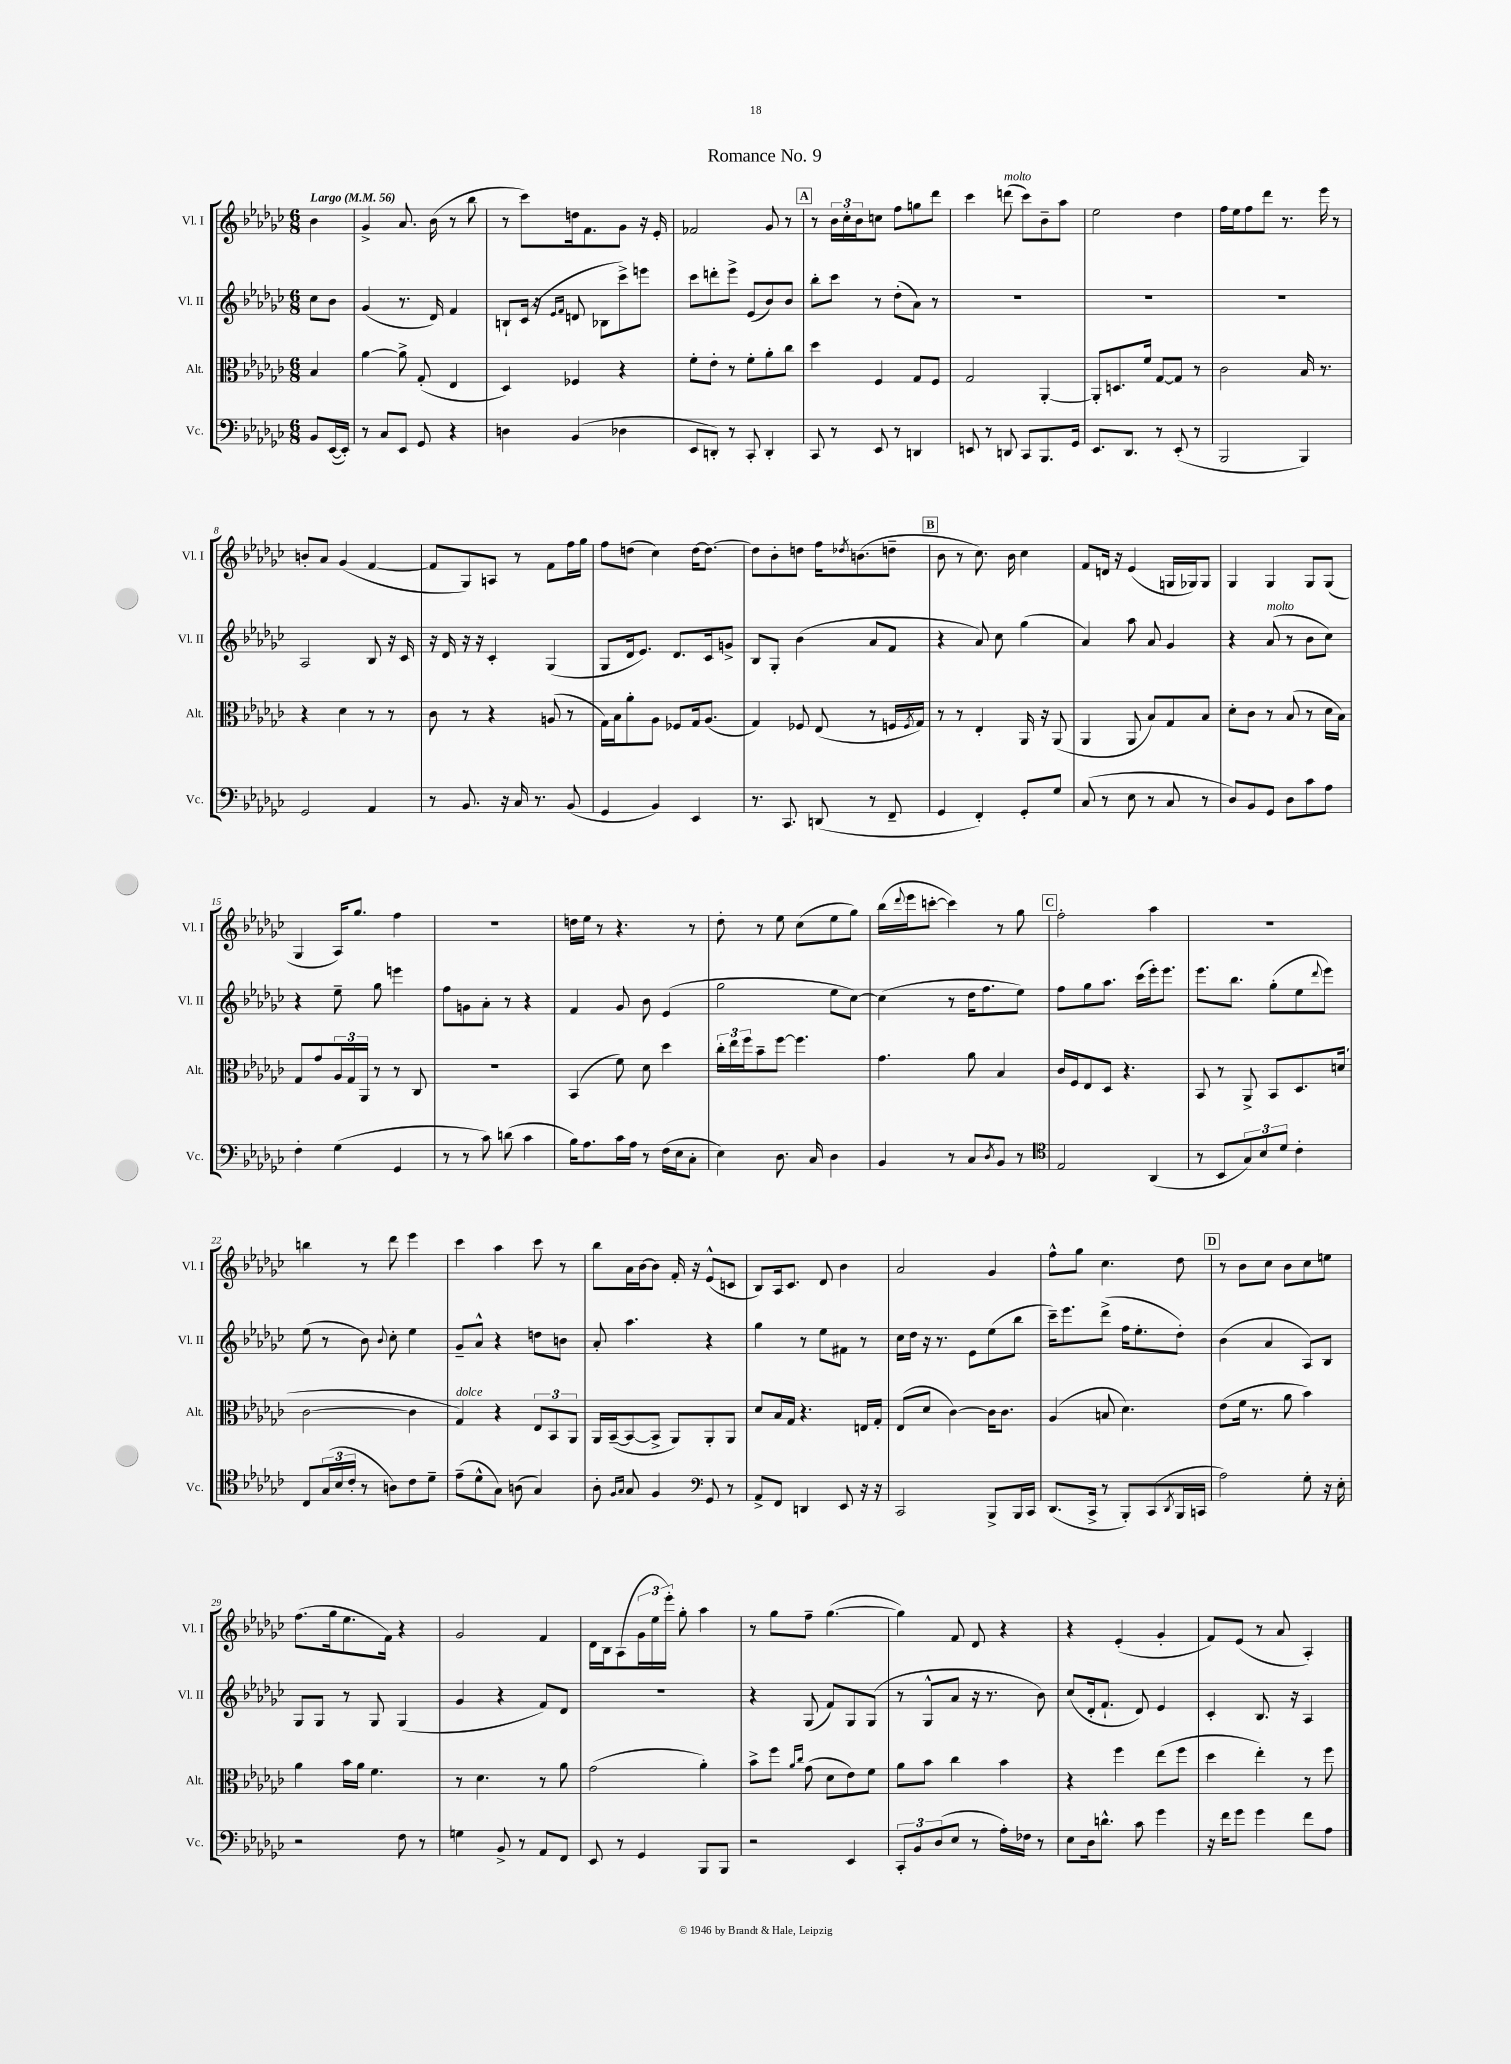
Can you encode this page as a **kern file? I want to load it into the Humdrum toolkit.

**kern	**kern	**kern	**kern
*part4	*part3	*part2	*part1
*staff4	*staff3	*staff2	*staff1
*I"Vc.	*I"Alt.	*I"Vl. II	*I"Vl. I
*I'Vc.	*I'Alt.	*I'Vl. II	*I'Vl. I
*clefF4	*clefC3	*clefG2	*clefG2
*k[b-e-a-d-g-c-]	*k[b-e-a-d-g-c-]	*k[b-e-a-d-g-c-]	*k[b-e-a-d-g-c-]
*M6/8	*M6/8	*M6/8	*M6/8
*MM56	*MM56	*MM56	*MM56
=	=	=	=
!	!	!	!LO:TX:a:B:t=Largo
8BB-/L	4B-/	8cc-\L	4b-\
([16EE-/L	.	8b-\J	.
16EE-'/JJ])	.	.	.
=1	=1	=1	=1
8r	[4a-\	(4g-/	4g-^/
8C-/L	.	.	.
8EE-/J	8a-^\]	8.r	8.a-/
8GG-/	(8G-'/	.	.
.	.	16d-/)	(16b-\
4r	4E-/	4f/	8r
.	.	.	8bb-\
=2	=2	=2	=2
4Dn\	4D-/)	8Bn`/L	8r
.	.	(16c-/Jk	8ccc-\L)
.	.	16r	.
.	.	16qqe-/LL	.
.	.	16qqf/JJ	.
(4BB-/	4F-X/	8dn/	16ddn\k
.	.	.	8.f\
.	.	8B-X\L	.
4D-X\	4r	8ccc-^\)	8g-\J
.	.	8eeen\J	16r
.	.	.	16e-'/
=3	=3	=3	=3
8EE-/L	8f'\L	8ccc-\L	2f-X/
8DDn'/J)	8e-'\J	8dddn'\	.
8r	8r	8eee-^\J	.
8CC-'/	8f'\L	(8e-/L	.
4DD'/	8a-'\	8b-/)	8g-/
.	8cc-\J	8b-/J	8r
!!LO:REH:place=s1:t=A
=4	=4	=4	=4
8CC-/	4dd-\	8bb-'\L	8r
8r	.	8ccc-\J	24b-\LL
.	.	.	24cc-'\
.	.	.	24b-\J
8EE-/	4F/	8r	8ccn\J
8r	.	(8dd-'\L	8ff\L
4DDn/	8G-/L	8a-\J)	8ggn\
.	8F/J	8r	8ddd-\J
=5	=5	=5	=5
8EEn/	2G-/	2.r	4ccc-\
8r	.	.	.
!	!	!	!LO:TX:a:i:t=molto
8DDn/	.	.	(8dddn\
8CC-/L	.	.	8ccc-\L)
8.BBB-/	[4AA-'/	.	8b-~\
.	.	.	8aa-\J
16GG-/Jk	.	.	.
=6	=6	=6	=6
8.EE-/L	8AA-'/L]	2.r	2ee-\
.	8.Dn/	.	.
8.DD-/J	.	.	.
.	16f/Jk	.	.
8r	[8G-/L	.	.
(8EE-'/	8G-/J]	.	4dd-\
8r	8r	.	.
=7	=7	=7	=7
2BBB-/	2c-\	2.r	16ff\LL
.	.	.	16ee-\J
.	.	.	8ff\
.	.	.	8ddd-\J
.	.	.	8.r
4BBB-/)	16B-/	.	.
.	8.r	.	16eee-\
.	.	.	8r
!!LO:LB:g=z
=8	=8	=8	=8
2GG-/	4r	2A-/	8bn'/L
.	.	.	8a-/J
.	4d-\	.	(4g-/
4AA-/	8r	8B-/	[4f/
.	8r	16r	.
.	.	16c-/	.
=9	=9	=9	=9
8r	8c-\	16r	8f/L]
.	.	16d-/	.
8.BB-/	8r	16r	8G-/)
.	.	16r	.
.	4r	4c-'/	8An/J
16r	.	.	.
16C-/	.	.	8r
8.r	.	.	.
.	(8An/	(4G-/	8f\L
(8BB-/	8r	.	16ff\L
.	.	.	16gg-\JJ
=10	=10	=10	=10
4GG-/	16G-\LL)	8G-/L	8ff\L
.	16B-\J	.	.
.	8a-'\	16d-/k	(8ddn\J
.	.	8.e-/J)	.
4BB-/)	8A-\J	.	4cc-\)
.	8F-X/L	8.d-/L	.
4EE-/	16G-/k	.	[16dd\KL
.	(8.A-/J	16c-/k	8.dd\J_
.	.	8gn^/J	.
=11	=11	=11	=11
8.r	4G-/)	8B-/L	8dd\L]
.	.	8G-'/J	8b-'\
8.CC-/	.	.	.
.	8F-X/	(4b-\	8ddn\J
(8DDn/	(8E-/	.	16ff\KL
.	.	.	8qdd-X/
.	.	.	(8.bn\
8r	8r	8a-/L	.
8FF~/	16Fn/LL	8f/J	8ddn~\J
.	8qF/	.	.
.	16G-/JJ)	.	.
!!LO:REH:place=s1:t=B
=12	=12	=12	=12
4GG-/	8r	4r	8b-\
.	8r	.	8r
4FF'/)	4E-'/	8a-/)	8.cc-\)
.	.	8cc-\	.
.	.	.	16b-\
8GG-'/L	16AA-/	(4gg-\	4cc-\
.	16r	.	.
8G-/J	(8AA-/	.	.
=13	=13	=13	=13
(8C-/	4AA-/	4a-/)	8f/L
8r	.	.	16dn/Jk
.	.	.	16r
8E-\	8AA-/	8aa-\	(4e-/
8r	8B-/L)	8a-/	.
8C-/	8G-/	4g-/	16Gn/LL
.	.	.	16G-X/J)
8r	8B-/J	.	8G-/J
=14	=14	=14	=14
8D-/L)	8d-'\L	4r	4G-/
8BB-/	8c-\J	.	.
!	!	!LO:TX:a:i:t=molto	!
8GG-/J	8r	(8a-/	4G-/
8D-\L	(8B-/	8r	.
8c-\	8r	8b-\L	8G-/L
8A-\J	16d-\LL	8cc-\J)	(8G-/J
.	16B-\JJ)	.	.
!!LO:LB:g=z
=15	=15	=15	=15
4F'\	8G-/L	4r	4G-/
.	8g-/	.	.
(4G-\	24A-/L	8ee-~\	16A-/KL)
.	24G-/	.	.
.	.	.	8.gg-/J
.	24AA-/JJ	.	.
.	8r	8gg-\	.
4GG-/	8r	4eeen\	4ff\
.	8C-/	.	.
=16	=16	=16	=16
8r	2.r	8ff\L	2.r
8r	.	8gn\	.
8c-\)	.	8a-'\J	.
(8dn\	.	8r	.
4c-\	.	4r	.
=17	=17	=17	=17
16B-\KL)	(4BB-/	4f/	16ddn\LL
8.A-\	.	.	16ee-\JJ
.	.	.	8r
16c-\L	8f\)	8g-/	4.r
16A-\JJ	.	.	.
8r	8d-\	8b-\	.
(16F\LL	4dd-\	(4e-/	.
16E-\J	.	.	.
8C-'\J	.	.	8r
=18	=18	=18	=18
4E-\)	24cc-'\LL	2gg-\	8dd-'\
.	24ee-\	.	.
.	24ff\J	.	.
.	8b-~\	.	8r
8.D-\	[8ff\J	.	8ee-\
.	4.ff\]	.	(8cc-\L
16C-/	.	.	.
4D-\	.	8ee-\L	8ee-\
.	.	[8cc-\J)	8gg-\J)
=19	=19	=19	=19
4BB-/	4.g-\	(4cc-\]	(16bb-\LL
.	.	.	8qqddd-/
.	.	.	16eee-\J
.	.	.	[8cccn'\J
8r	.	8r	4ccc\])
8C-/L	8a-\	16dd-\KL	.
.	.	8.ff\	.
8qD-/	.	.	.
8BB-/J	4B-/	.	8r
8r	.	8ee-\J)	8gg-\
!!LO:REH:place=s1:t=C
=20	=20	=20	=20
*clefC4	*	*	*
2E-/	16c-/LL	8ff\L	2ff'\
.	16F/J	.	.
.	8E-/	8gg-\	.
.	8D-/J	8.aa-\J	.
.	4.r	.	.
.	.	(16ccc-\LL	.
(4AA-/	.	16eee-'\J)	4aa-\
.	.	8.eee-\J	.
=21	=21	=21	=21
8r	8BB-/	8.eee-\L	2.r
8BB-/L	8r	.	.
.	.	8.bb-\J	.
12G-/)	8AA-^/	.	.
12B-/	.	.	.
.	8BB-/L	(8gg-'\L	.
12d-/J	.	.	.
4c-'\	8.D-/	8ee-\	.
.	.	8qqddd-/	.
.	.	8eee-\J)	.
.	(16dn/Jk	.	.
!!LO:LB:g=z
=22	=22	=22	=22
8C-/L	[2c-\	(8ee-\	4bbn\
(24G-/L	.	8r	.
24B-/	.	.	.
24c-'/JJ	.	.	.
8r	.	8b-\)	8r
.	.	8qqb-/	.
8An\L)	.	8cc-'\	8ddd-\
8c-\	4c-\]	4ee-\	4eee-\
8d-~\J	.	.	.
=23	=23	=23	=23
!	!LO:TX:a:i:t=dolce	!	!
(8e-~\L	4G-/)	8g-~/L	4ccc-\
8d-^^\	.	8a-^^/J	.
8G-\J)	4r	4r	4aa-\
(8An\	.	.	.
4G-/)	12E-/L	8ddn\L	8ccc-\
.	12BB-/	.	.
.	.	8bn\J	8r
.	12AA-/J	.	.
=24	=24	=24	=24
8A-'\	16AA-/LL	8a-'/	8bb-\L
.	([16BB-~/J	.	.
16qqF/LL	.	.	.
16qqG-/JJ	.	.	.
8G-/	8BB-/_	4.aa-\	16a-\L
.	.	.	[16b-\J
4F/	8BB-^/J]	.	8b-\J]
.	8AA-/L)	.	16f'/
.	.	.	16r
*clefF4	*	*	*
8GG-/	8AA-'/	4r	(8e-^^/L
8r	8AA-/J	.	8cn/J
=25	=25	=25	=25
8AA-^/L	8d-/L	4gg-\	8B-/L)
8FF/J	16B-/L	.	16A-/k
.	16G-/JJ	.	8.c-/J
4DDn/	4.r	8r	.
.	.	8ee-\L	8d-/
8EE-/	.	8f#X\J	4b-\
16r	16En/LL	8r	.
16r	16G-'/JJ	.	.
=26	=26	=26	=26
2CC-/	(8E-/L	16cc-\LL	2a-/
.	.	16dd-\JJ	.
.	8d-/J	16r	.
.	.	8.r	.
.	[4c-\)	.	.
.	.	8e-\L	.
8BBB-^/L	16c-\KL]	(8ee-\	4g-/
.	8.c-\J	.	.
16BBB-/L	.	8bb-\J	.
16CC-/JJ	.	.	.
=27	=27	=27	=27
(8.DD-/L	(4A-/	16ccc-~\KL)	8ff^^\L
.	.	8.eee-\	.
.	.	.	8gg-\J
16CC-^/Jk	.	.	.
8r	8Bn/	(8ddd-^\J	4.cc-\
8BBB-'/L)	4.d-\)	16ff\KL	.
.	.	8.ee-'\	.
(8CC-/	.	.	.
8qDD-/	.	.	.
16BBB-/L	.	8dd-'\J)	8dd-\
16CCn/JJ	.	.	.
!!LO:REH:place=s1:t=D
=28	=28	=28	=28
2A-\)	(8e-\L	(4b-\	8r
.	16f\Jk	.	8b-\L
.	8.r	.	.
.	.	4a-/	8cc-\J
.	8a-\	.	8b-\L
8G-'\	4b-\)	8A-/L)	8cc-\
16r	.	8B-/J	8een\J
16E-'\	.	.	.
!!LO:LB:g=z
=29	=29	=29	=29
2r	4a-\	8G-/L	(8.ff\L
.	.	8G-/J	.
.	.	.	16gg-\k
.	16b-\LL	8r	8.ee-\
.	16a-\JJ	.	.
.	4.f\	8G-/	.
.	.	.	16f\Jk)
8F\	.	(4G-/	4r
8r	.	.	.
=30	=30	=30	=30
4Gn\	8r	4g-/	2g-/
.	4.d-\	.	.
8BB-^/	.	4r	.
8r	.	.	.
8AA-/L	8r	8f/L)	4f/
8FF/J	8a-\	8d-/J	.
=31	=31	=31	=31
8EE-/	(2g-\	2.r	16d-\LL
.	.	.	16B-\J
8r	.	.	(8A-\
4GG-/	.	.	24g-\L
.	.	.	24ee-\
.	.	.	24eee-'\JJ)
.	.	.	8gg-'\
8BBB-/L	4a-'\)	.	4aa-\
8BBB-/J	.	.	.
=32	=32	=32	=32
2r	8b-^\L	4r	8r
.	8ff\J	.	8gg-\L
.	16qqa-/LL	.	.
.	16qqcc-/JJ	.	.
.	(8g-\	(8G-/	8ff~\J
.	8d-\L	8f/L)	([4.gg-\
4EE-/	8e-\)	8G-/	.
.	8f\J	(8G-/J	.
=33	=33	=33	=33
12CC-'/L	8a-\L	8r	4gg-\])
12BB-/	.	.	.
.	8b-\J	8G-^^/L	.
(12D-/	.	.	.
8E-/J	4cc-\	8a-/J	8f/
8r	.	16r	8d-/
.	.	8.r	.
16A-'\LL)	4b-\	.	4r
16F-X\JJ	.	.	.
8r	.	8b-\)	.
=34	=34	=34	=34
8E-\L	4r	(8cc-/L	4r
16D-\k	.	16d-'/k	.
8.dn^^\J	.	8.f`/J	.
.	4ff\	.	(4e-'/
8c-\	.	8d-/)	.
4g-\	(8ee-\L	4e-/	4g-'/
.	8ff\J	.	.
=35	=35	=35	=35
16r	4dd-\	4c-'/	8f/L)
16f\KL	.	.	.
8g-\J	.	.	(8e-/J
4g-\	4ee-'\)	8.B-/	8r
.	.	.	8a-/
.	.	16r	.
8f\L	8r	4A-/	4A-'/)
8A-\J	8ff\	.	.
==	==	==	==
*-	*-	*-	*-
